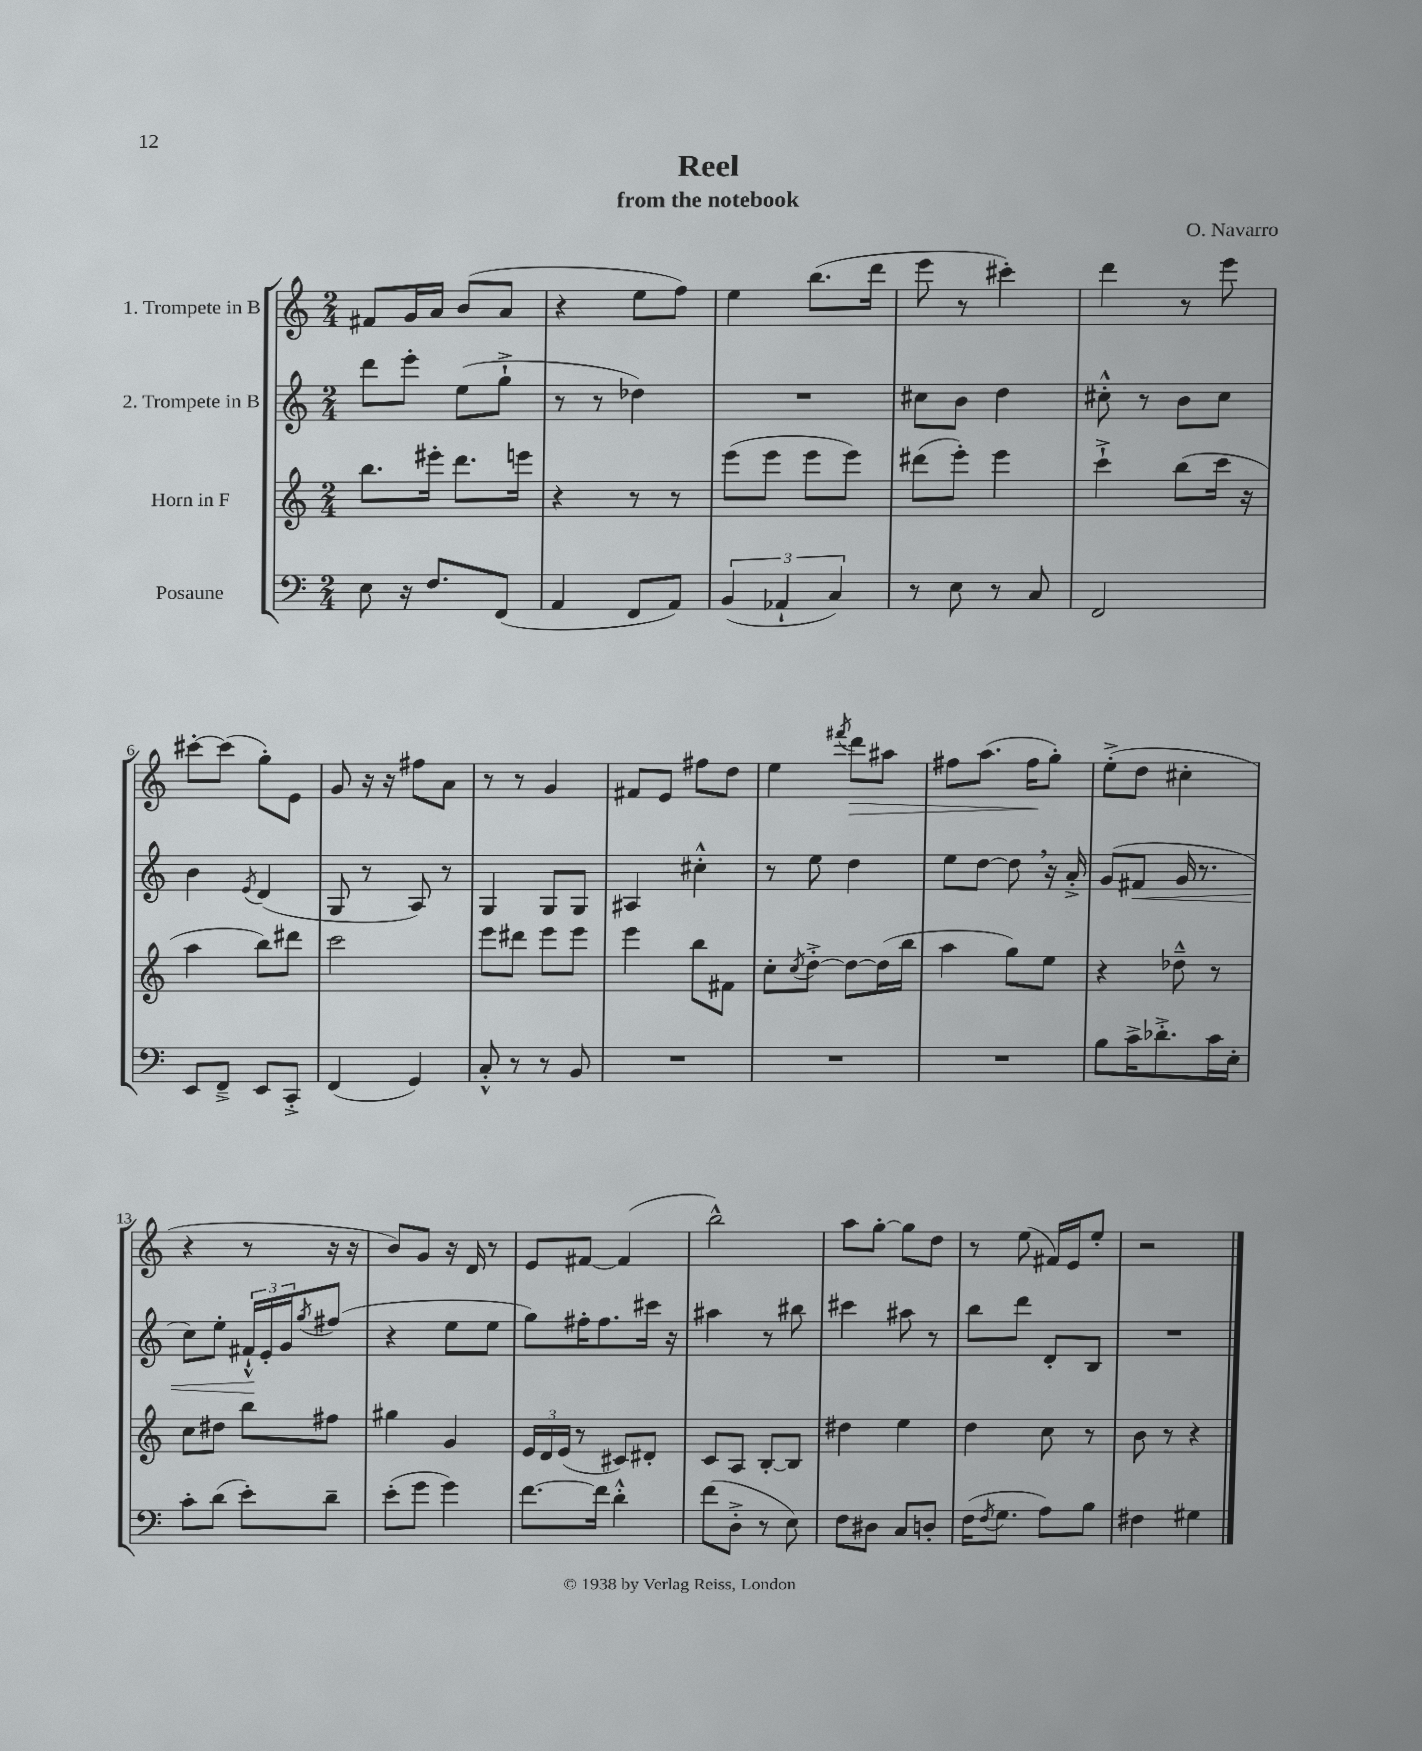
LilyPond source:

\header { title = "Reel" composer = "O. Navarro" subtitle = "from the notebook" }
<<
\new StaffGroup <<
\new Staff = "s0" \with { instrumentName = "1. Trompete in B" } {
    \clef treble \key c \major \numericTimeSignature \time 2/4
    fis'8 g'16 a'16 b'8( a'8 |
    r4 e''8 f''8) |
    e''4 b''8.( d'''16 |
    e'''8 r8 cis'''4-.) |
    d'''4 r8 e'''8 |
    cis'''8~-. cis'''8( g''8-.) e'8 |
    g'8 r16 r16 fis''8 a'8 |
    r8 r8 g'4 |
    fis'8 e'8 fis''8 d''8 |
    e''4 \acciaccatura { fis'''8 } d'''8\> ais''8 |
    fis''8 a''8.( fis''16\! g''8-.) |
    e''8-.->( d''8 cis''4-. |
    r4 r8 r16 r16 |
    b'8) g'8 r16 d'16 r8 |
    e'8 fis'8~ fis'4( |
    b''2-^) |
    a''8 g''8~-. g''8 d''8 |
    r8 e''8( fis'16) e'16 e''8-. |
    r2 \bar "|." |
}
\new Staff = "s1" \with { instrumentName = "2. Trompete in B" } {
    \clef treble \key c \major \numericTimeSignature \time 2/4
    d'''8 e'''8-. e''8( g''8-!-> |
    r8 r8 des''4) |
    R2 |
    cis''8 b'8 d''4 |
    cis''8-.-^ r8 b'8 cis''8 |
    b'4 \acciaccatura { e'8 } d'4( |
    g8 r8 a8) r8 |
    g4 g8 g8 |
    ais4 cis''4-.-^ |
    r8 e''8 d''4 |
    e''8 d''8~ d''8 \breathe r16 a'16-.-> |
    g'8( fis'8\< g'16 r8. |
    c''8) e''8-. \tuplet 3/2 { fis'16-!-^\! e'16-. g'16 } \acciaccatura { g''8 } fis''8( |
    r4 e''8 e''8 |
    g''8) fis''16-. fis''8. cis'''16 r16 |
    ais''4 r8 bis''8 |
    cis'''4 ais''8 r8 |
    b''8 d'''8 d'8-. b8 |
    R2 \bar "|." |
}
\new Staff = "s2" \with { instrumentName = "Horn in F" } {
    \clef treble \key c \major \numericTimeSignature \time 2/4
    b''8. eis'''16-. d'''8. e'''16 |
    r4 r8 r8 |
    e'''8( e'''8 e'''8 e'''8) |
    dis'''8( e'''8-.) e'''4 |
    c'''4-!-> b''8( c'''16 r16 |
    a''4 b''8) dis'''8 |
    c'''2 |
    e'''8 dis'''8 e'''8 e'''8 |
    e'''4 b''8 fis'8 |
    c''8-. \acciaccatura { c''8 } d''8~-.-> d''8~ d''16( b''16 |
    a''4 g''8) e''8 |
    r4 des''8---^ r8 |
    c''8 dis''8 b''8 fis''8 |
    gis''4 g'4 |
    \tuplet 3/2 { e'16 d'16 e'16( } r8 cis'8) dis'8-. |
    c'8 a8 b8~-. b8 |
    dis''4 e''4 |
    d''4 c''8 r8 |
    b'8 r8 r4 \bar "|." |
}
\new Staff = "s3" \with { instrumentName = "Posaune" } {
    \clef bass \key c \major \numericTimeSignature \time 2/4
    e8 r16 f8. f,8( |
    a,4 f,8 a,8) |
    \tuplet 3/2 { b,4( aes,4-! c4) } |
    r8 e8 r8 c8 |
    f,2 |
    e,8 f,8---> e,8 c,8-.-> |
    f,4( g,4) |
    c8-.-^ r8 r8 b,8 |
    R2 |
    R2 |
    R2 |
    b8 c'16-> des'8.-.-> c'16 e16-. |
    c'8-. d'8( e'8-.) d'8-- |
    e'8-.( g'8 g'4) |
    f'8.~ f'16 d'4-.-^ |
    f'8( d8-.-> r8 e8) |
    f8 dis8 c8 d8-. |
    f16( \acciaccatura { f8 } g8. a8) b8 |
    fis4 gis4 \bar "|." |
}
>>
>>
